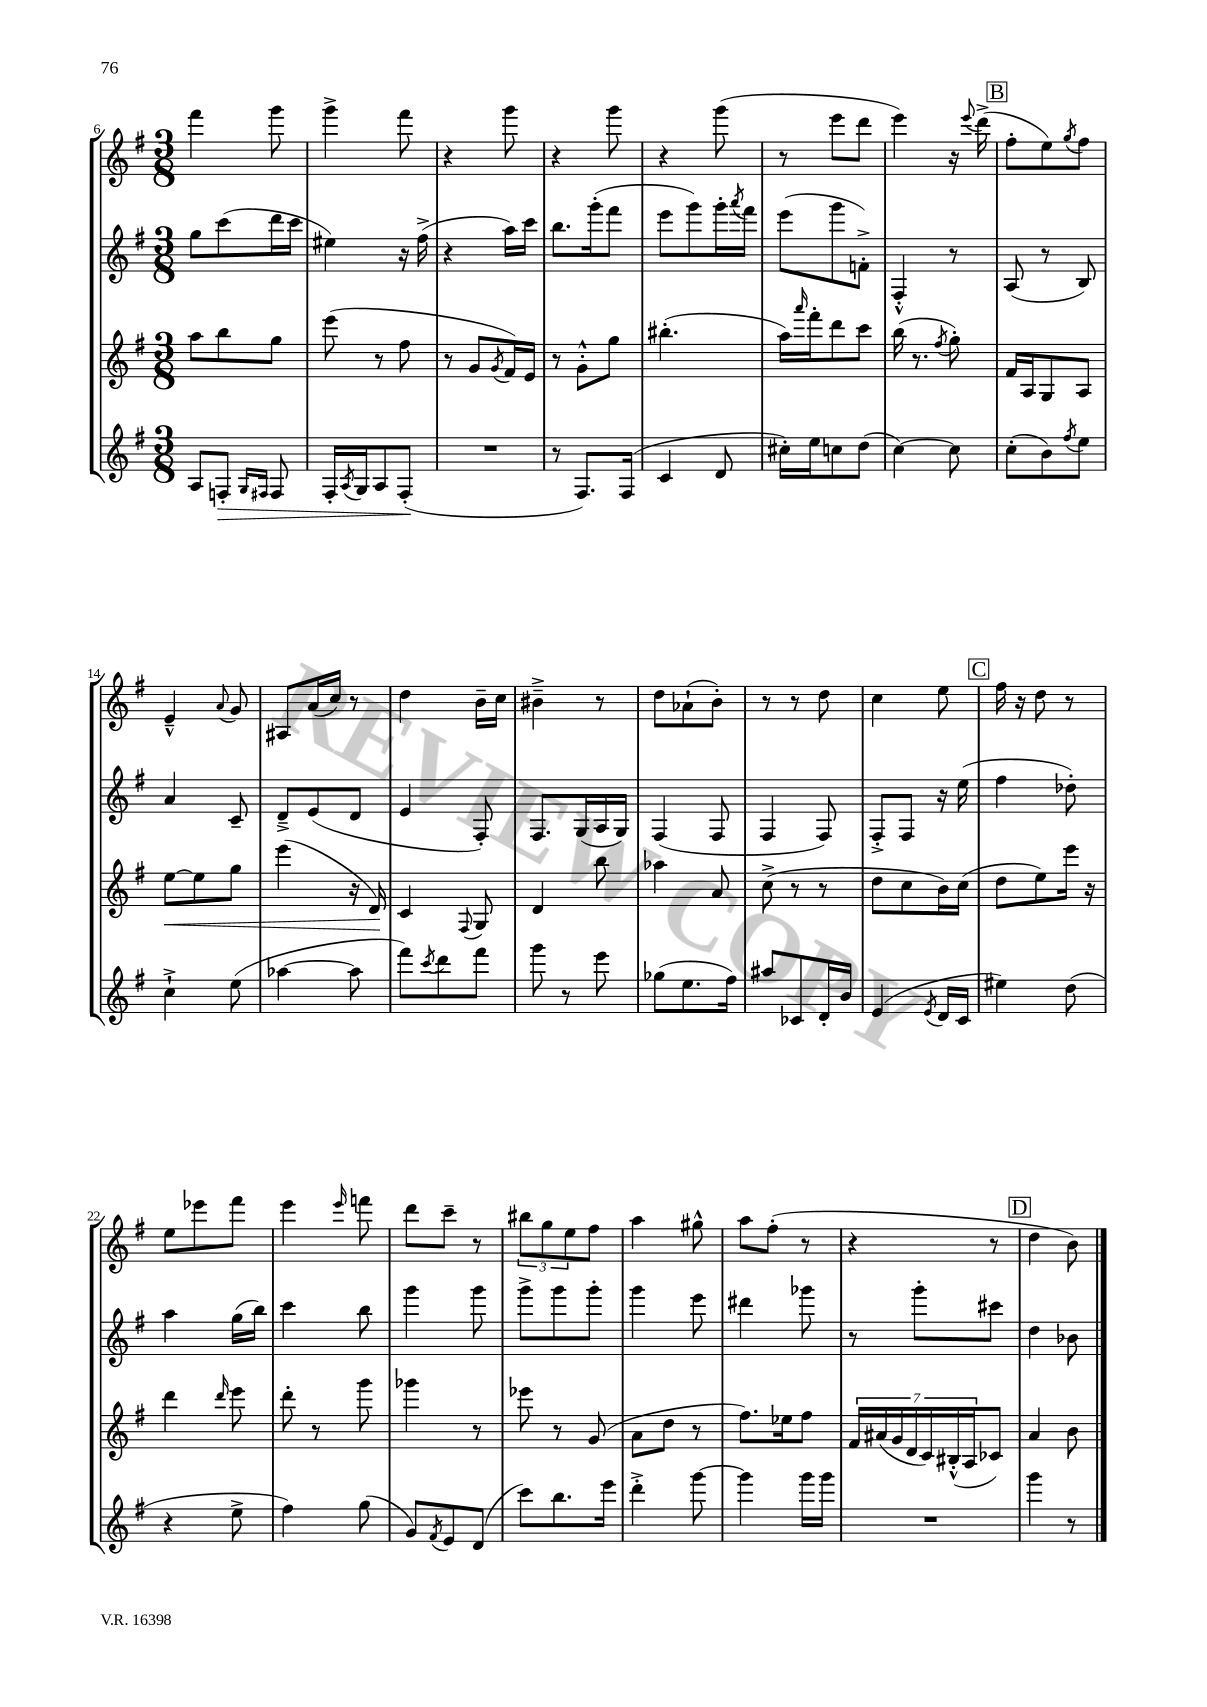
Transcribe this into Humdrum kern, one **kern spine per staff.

**kern	**dynam	**kern	**dynam	**kern	**kern
*part4	*part4	*part3	*part3	*part2	*part1
*staff4	*staff4	*staff3	*staff3	*staff2	*staff1
*clefG2	*	*clefG2	*	*clefG2	*clefG2
*k[f#]	*	*k[f#]	*	*k[f#]	*k[f#]
*M3/8	*	*M3/8	*	*M3/8	*M3/8
=6	=6	=6	=6	=6	=6
8A/L	.	8aa\L	.	8gg\L	4fff#\
!	!LO:HP:b	!	!	!	!
8Fn'/J	>	8bb\	.	(8ccc\	.
16qqG/LL	.	.	.	.	.
16qqF#X/JJ	.	.	.	.	.
8F#/	.	8gg\J	.	16ddd\L	8ggg\
.	.	.	.	16ccc\JJ	.
=7	=7	=7	=7	=7	=7
16F#'/LL	.	(8eee\	.	4ee#X\)	4ggg^\
8qA/	.	.	.	.	.
16G/J	.	.	.	.	.
8A/	.	8r	.	.	.
(8F#'/J	.	8ff#\	.	16r	8fff#\
.	.	.	.	(16ff#^\	.
.	]	.	.	.	.
=8	=8	=8	=8	=8	=8
4.r	.	8r	.	4r	4r
.	.	8g/L	.	.	.
.	.	8qg/	.	.	.
.	.	16f#/L)	.	16aa\LL)	8ggg\
.	.	16e/JJ	.	16ccc\JJ	.
=9	=9	=9	=9	=9	=9
8r	.	8r	.	8.bb\L	4r
8.F#/L)	.	8g'^^\L	.	.	.
.	.	.	.	(16ggg'\k	.
.	.	8gg\J	.	8fff#\J	8ggg\
(16F#/Jk	.	.	.	.	.
=10	=10	=10	=10	=10	=10
4c/	.	(4.bb#X'\	.	8eee\L	4r
.	.	.	.	8ggg\)	.
8d/	.	.	.	16ggg'\L	(8ggg\
.	.	.	.	8qaaa/	.
.	.	.	.	16fff#\JJ	.
=11	=11	=11	=11	=11	=11
16cc#X'\LL)	.	16aa\LL)	.	(8eee\L	8r
.	.	16qqaaa/	.	.	.
16ee\J	.	16fff#'\J	.	.	.
8ccn\	.	8ddd\	.	8ggg\	8eee\L
(8dd\J	.	8ccc\J	.	8fn'^\J)	8ddd\J
=12	=12	=12	=12	=12	=12
[4cc\)	.	(16bb\	.	4F#'^^/	4eee\)
.	.	8.r	.	.	.
.	.	8qff#/	.	.	.
8cc\]	.	8gg'\)	.	8r	16r
.	.	.	.	.	8qqeee/
.	.	.	.	.	(16ddd^\
!!LO:REH:place=s1:t=B
=13	=13	=13	=13	=13	=13
(8cc'\L	.	16f#/LL	.	(8A/	8ff#'\L
.	.	16A/J	.	.	.
8b\)	.	8G/	.	8r	8ee\)
8qff#/	.	.	.	.	8qgg/
8ee\J	.	8A/J	.	8B/)	8ff#\J
!!LO:LB:g=z
=14	=14	=14	=14	=14	=14
!	!	!	!LO:HP:b	!	!
4cc`^\	.	[8ee\L	<	4a/	4e~^^/
.	.	8ee\]	.	.	.
.	.	.	.	.	8qqa/
(8ee\	.	8gg\J	.	8c~/	8g/
=15	=15	=15	=15	=15	=15
[4aa-X\	.	(4eee\	.	8d~^/L	8A#X/L
.	.	.	.	(8e/	(16a/L
.	.	.	.	.	16cc/JJ)
8aa-\]	.	16r	.	8d/J	8r
.	.	16d/)	.	.	.
.	.	.	[	.	.
=16	=16	=16	=16	=16	=16
8fff#\L)	.	4c/	.	4e/	4dd\
8qccc/	.	.	.	.	.
8ddd\	.	.	.	.	.
.	.	8qqF#/	.	.	.
8fff#\J	.	8G/	.	8F#'/)	16b~\LL
.	.	.	.	.	16cc\JJ
=17	=17	=17	=17	=17	=17
8ggg\	.	4d/	.	8.F#/L	4b#X~^\
8r	.	.	.	.	.
.	.	.	.	(16G/L	.
8eee\	.	8bb\	.	16A/	8r
.	.	.	.	16G/JJ)	.
=18	=18	=18	=18	=18	=18
(8gg-X\L	.	4aa-X\	.	(4F#/	8dd\L
8.ee\	.	.	.	.	(8a-X`\
.	.	8a/	.	8F#/	8b'\J)
16ff#\Jk)	.	.	.	.	.
=19	=19	=19	=19	=19	=19
8aa#X/L	.	(8cc^\	.	4F#/	8r
8c-X/	.	8r	.	.	8r
16d'/L	.	8r	.	8F#/)	8dd\
16b/JJ	.	.	.	.	.
=20	=20	=20	=20	=20	=20
(4e/	.	8dd\L	.	8F#'^/L	4cc\
.	.	8cc\	.	8F#/J	.
8qe/	.	.	.	.	.
16d/LL	.	16b\L)	.	16r	8ee\
16c/JJ	.	(16cc\JJ	.	(16ee\	.
!!LO:REH:place=s1:t=C
=21	=21	=21	=21	=21	=21
4ee#X\)	.	8dd\L	.	4ff#\	16ff#\
.	.	.	.	.	16r
.	.	8ee\)	.	.	8dd\
(8dd\	.	16eee\Jk	.	8dd-X'\)	8r
.	.	16r	.	.	.
!!LO:LB:g=z
=22	=22	=22	=22	=22	=22
4r	.	4ddd\	.	4aa\	8ee\L
.	.	.	.	.	8eee-X\
.	.	16qqddd/	.	.	.
8ee^\	.	8eee\	.	(16gg\LL	8fff#\J
.	.	.	.	16bb\JJ)	.
=23	=23	=23	=23	=23	=23
4ff#\)	.	8ddd'\	.	4ccc\	4eee\
.	.	8r	.	.	.
.	.	.	.	.	16qqeee/
(8gg\	.	8ggg\	.	8bb\	8fffn\
=24	=24	=24	=24	=24	=24
8g/L)	.	4ggg-X\	.	4ggg\	8ddd\L
8qf#/	.	.	.	.	.
8e/	.	.	.	.	8ccc~\J
(8d/J	.	8r	.	8ggg\	8r
=25	=25	=25	=25	=25	=25
8ccc\L)	.	8eee-X\	.	8ggg^\L	12bb#X\L
.	.	.	.	.	12gg\
8.bb\	.	8r	.	8ggg\	.
.	.	.	.	.	12ee\
.	.	(8g/	.	8ggg'\J	8ff#\J
16eee\Jk	.	.	.	.	.
=26	=26	=26	=26	=26	=26
4ddd'^\	.	8a\L	.	4ggg\	4aa\
.	.	8dd\J	.	.	.
[8ggg\	.	8r	.	8eee\	8gg#X^^\
=27	=27	=27	=27	=27	=27
4ggg\]	.	8.ff#\L)	.	4ddd#X\	8aa\L
.	.	.	.	.	(8ff#'\J
.	.	16ee-X\k	.	.	.
16ggg\LL	.	8ff#\J	.	8ggg-X\	8r
16ggg\JJ	.	.	.	.	.
=28	=28	=28	=28	=28	=28
4.r	.	28f#/LL	.	8r	4r
.	.	(28a#X/	.	.	.
.	.	28g/	.	.	.
.	.	28d/	.	.	.
.	.	.	.	8ggg'\L	.
.	.	28c/)	.	.	.
.	.	(28B#X'^^/	.	.	.
.	.	28A/J	.	.	.
.	.	8c-X/J)	.	8ccc#X\J	8r
!!LO:REH:place=s1:t=D
=29	=29	=29	=29	=29	=29
4ggg\	.	4a/	.	4dd\	4dd\
8r	.	8b\	.	8b-X\	8b\)
==	==	==	==	==	==
*-	*-	*-	*-	*-	*-
